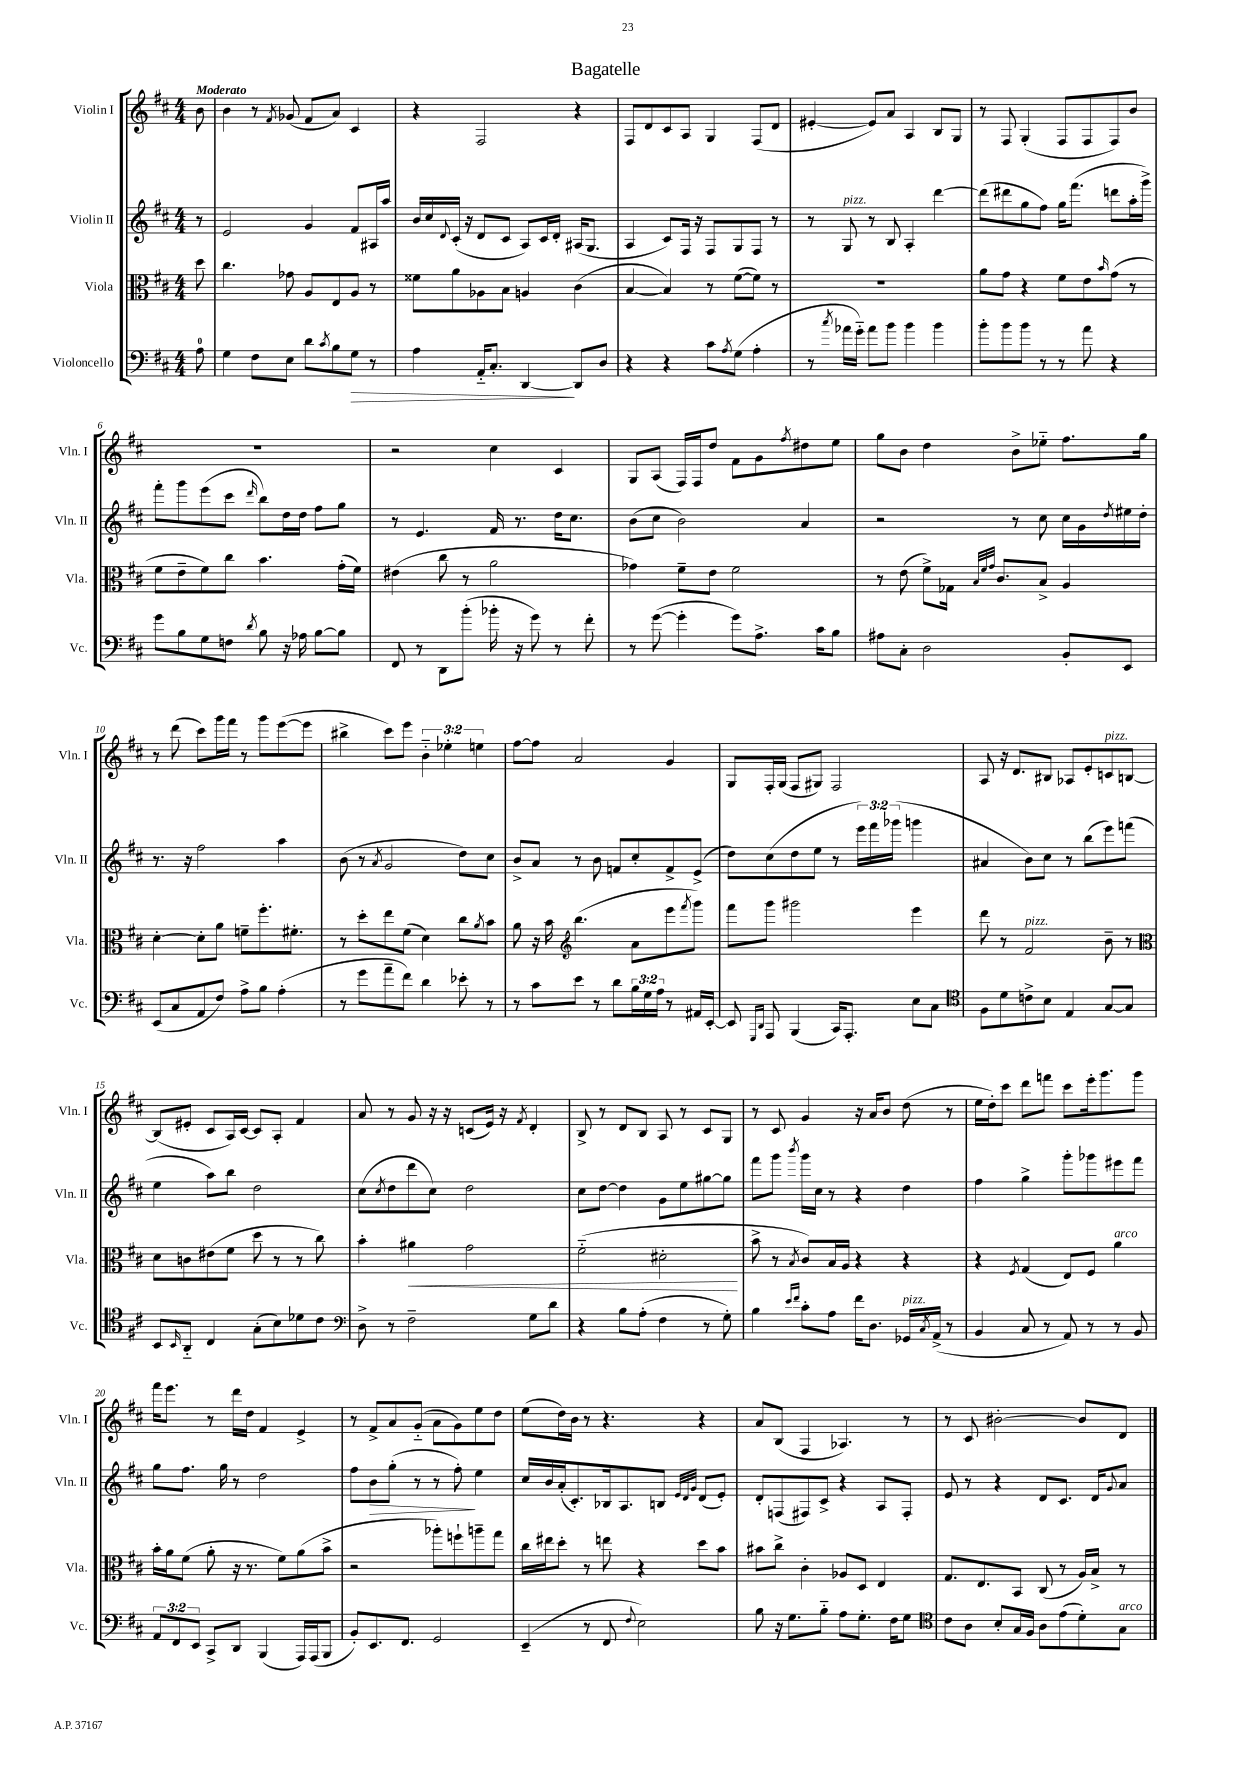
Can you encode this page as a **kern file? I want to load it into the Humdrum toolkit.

**kern	**dynam	**kern	**dynam	**kern	**dynam	**kern
*part4	*part4	*part3	*part3	*part2	*part2	*part1
*staff4	*staff4	*staff3	*staff3	*staff2	*staff2	*staff1
*I"Violoncello	*	*I"Viola	*	*I"Violin II	*	*I"Violin I
*I'Vc.	*	*I'Vla.	*	*I'Vln. II	*	*I'Vln. I
*clefF4	*	*clefC3	*	*clefG2	*	*clefG2
*k[f#c#]	*	*k[f#c#]	*	*k[f#c#]	*	*k[f#c#]
*M4/4	*	*M4/4	*	*M4/4	*	*M4/4
=	=	=	=	=	=	=
!	!	!	!	!	!	!LO:TX:a:B:t=Moderato
8A\	.	8dd\	.	8r	.	8b\
=1	=1	=1	=1	=1	=1	=1
4G\	.	4.cc#\	.	2e/	.	4b\
8F#\L	.	.	.	.	.	8r
.	.	.	.	.	.	8qf#/
8E\J	.	8g-X\	.	.	.	(8g-X/
8d\L	.	8A/L	.	4g/	.	8f#/L
8qc#/	.	.	.	.	.	.
8B\	.	8E/	.	.	.	8a/J)
!	!LO:HP:b	!	!	!	!	!
8G\J	>	8A/J	.	8f#/L	.	4c#/
8r	.	8r	.	16A#X/L	.	.
.	.	.	.	16aa/JJ	.	.
=2	=2	=2	=2	=2	=2	=2
4A\	.	8f##X\L	.	16b/LL	.	4r
.	.	.	.	16cc#/	.	.
.	.	.	.	8qqd/	.	.
.	.	8a\	.	(16c#'/JJ	.	.
.	.	.	.	16r	.	.
16AA/KL	.	8A-X\	.	8d/L	.	2F#/
8.C#'/J	.	.	.	.	.	.
.	.	8B\J	.	8c#/J	.	.
[4DD/	.	4An/	.	8A/L)	.	.
.	.	.	.	16c#/L	.	.
.	.	.	.	16d'/JJ	.	.
8DD/L]	]	(4c#\	.	(16A#X/KL	.	4r
.	.	.	.	8.G/J	.	.
8D/J	.	.	.	.	.	.
=3	=3	=3	=3	=3	=3	=3
4r	.	[4B/	.	4A/	.	8F#/L
.	.	.	.	.	.	8d/
4r	.	4B/])	.	8c#/L)	.	8c#/
.	.	.	.	16F#/Jk	.	8A/J
.	.	.	.	16r	.	.
8c#\L	.	8r	.	8F#/L	.	4G/
8qA/	.	.	.	.	.	.
(8G\J	.	([8f#\L	.	8G/	.	.
4A'\	.	8f#\J])	.	8F#/J	.	(8F#/L
.	.	8r	.	8r	.	8d/J
=4	=4	=4	=4	=4	=4	=4
8r	.	1r	.	8r	.	[4e#X'/
8qcc#/	.	.	.	.	.	.
!	!	!	!	!LO:TX:a:i:t=pizz.	!	!
16a-X\LL	.	.	.	8G/	.	.
16g\JJ)	.	.	.	.	.	.
8a-\L	.	.	.	8r	.	8e#/L])
8b\J	.	.	.	8B/	.	8a/J
4b\	.	.	.	4A'/	.	4A/
4b\	.	.	.	[4ddd\	.	8B/L
.	.	.	.	.	.	8G/J
=5	=5	=5	=5	=5	=5	=5
8b'\L	.	8a\L	.	(8ddd\L]	.	8r
8b\	.	8g\J	.	8ddd#X\	.	8F#/
8b\J	.	4r	.	8gg\	.	(4G'/
8r	.	.	.	8ff#\J)	.	.
8r	.	8f#\L	.	16gg\KL	.	8F#/L
.	.	.	.	(8.fff#\J	.	.
8a\	.	8e\	.	.	.	8F#/
.	.	16qqb/	.	.	.	.
4r	.	(8g\J	.	8dddn\L	.	8F#/)
.	.	8r	.	16aa'\L	.	8b/J
.	.	.	.	16ggg^\JJ)	.	.
!!LO:LB:g=z
=6	=6	=6	=6	=6	=6	=6
8g\L	.	8f#\L	.	8fff#'\L	.	1r
8B\	.	8e~\	.	8ggg\	.	.
8G\	.	8f#\)	.	(8eee\	.	.
8Fn\J	.	8cc#\J	.	8ccc#\J	.	.
8qd/	.	.	.	16qqddd/	.	.
8B\	.	4.b\	.	8bb\L)	.	.
16r	.	.	.	16dd\L	.	.
16A-X\	.	.	.	16dd\JJ	.	.
[8B\L	.	.	.	8ff#\L	.	.
8B\J]	.	(16g'\LL	.	8gg\J	.	.
.	.	16f#\JJ)	.	.	.	.
=7	=7	=7	=7	=7	=7	=7
8FF#/	.	(4e#X\	.	8r	.	2r
8r	.	.	.	4.e/	.	.
8DD\L	.	8cc#\	.	.	.	.
(8b'\J	.	8r	.	.	.	.
16b-X'\	.	2a\	.	16f#/	.	4cc#\
16r	.	.	.	8.r	.	.
8g\)	.	.	.	.	.	.
8r	.	.	.	16dd\KL	.	4c#/
.	.	.	.	8.cc#\J	.	.
8f#'\	.	.	.	.	.	.
=8	=8	=8	=8	=8	=8	=8
8r	.	4g-X\)	.	(8b\L	.	8G/L
([8g\	.	.	.	8cc#\J	.	(8A/J
4g'\]	.	8f#~\L	.	2b\)	.	16F#/LL)
.	.	.	.	.	.	16F#/J
.	.	8e\J	.	.	.	8dd/J
8g\L)	.	2f#\	.	.	.	8f#\L
8.A^\J	.	.	.	.	.	8g\
.	.	.	.	.	.	8qff#/
.	.	.	.	4a/	.	8dd#X\
16c#\KL	.	.	.	.	.	.
8B\J	.	.	.	.	.	8ee\J
=9	=9	=9	=9	=9	=9	=9
8A#X\L	.	8r	.	2r	.	8gg\L
8C#'\J	.	(8e\	.	.	.	8b\J
2D\	.	8f#^\L)	.	.	.	4dd\
.	.	16G-X\Jk	.	.	.	.
.	.	32qqB/LLL	.	.	.	.
.	.	32qqf#/	.	.	.	.
.	.	32qqg/JJJ	.	.	.	.
.	.	8.c#/L	.	.	.	.
.	.	.	.	8r	.	8b^\L
.	.	8B^/J	.	8cc#\	.	8ee-X\J
8BB'/L	.	4A/	.	16cc#\LL	.	8.ff#\L
.	.	.	.	16g\	.	.
.	.	.	.	8qdd/	.	.
8EE/J	.	.	.	16ee#X\	.	.
.	.	.	.	16dd'\JJ	.	16gg\Jk
!!LO:LB:g=z
=10	=10	=10	=10	=10	=10	=10
(8EE/L	.	[4d'\	.	8.r	.	8r
8C#/	.	.	.	.	.	(8ddd\
.	.	.	.	16r	.	.
8AA/	.	8d'\L]	.	2ff#\	.	8ccc#\L)
8F#/J)	.	8a\J	.	.	.	16ggg\L
.	.	.	.	.	.	16fff#\JJ
8A^\L	.	8fn~\L	.	.	.	8r
8B\J	.	8.ff#'\	.	.	.	8ggg\L
(4A'\	.	.	.	4aa\	.	([8eee\
.	.	8.f#X'\J	.	.	.	.
.	.	.	.	.	.	8eee\J]
=11	=11	=11	=11	=11	=11	=11
8r	.	8r	.	(8b\	.	4bb#X^\
8g\L	.	8dd'\L	.	8r	.	.
.	.	.	.	8qa/	.	.
8a~\	.	8ee\	.	2g/	.	8ccc#\L)
8f#\J)	.	(8f#\J	.	.	.	8eee\J
4d\	.	4d\)	.	.	.	6b\
.	.	.	.	.	.	6ee-X'\
8e-X'\	.	8cc#\L	.	8dd\L)	.	.
.	.	.	.	.	.	6een\
.	.	8qa/	.	.	.	.
8r	.	8b\J	.	8cc#\J	.	.
=12	=12	=12	=12	=12	=12	=12
8r	.	8a\	.	8b^/L	.	[8ff#\L
8c#\L	.	16r	.	8a/J	.	8ff#\J]
.	.	16b\	.	.	.	.
*	*	*clefG2	*	*	*	*
8e\J	.	(4.bb\	.	8r	.	2a/
8r	.	.	.	8b\	.	.
8d\L	.	.	.	8fn/L	.	.
24B\L	.	8a\L	.	8cc#'/	.	.
24G\	.	.	.	.	.	.
24A\JJ	.	.	.	.	.	.
8r	.	8eee\	.	8f^/	.	4g/
.	.	8qfff#/	.	.	.	.
16AA#X/LL	.	8ggg\J)	.	(8e^/J	.	.
[16EE'/JJ	.	.	.	.	.	.
=13	=13	=13	=13	=13	=13	=13
8EE/]	.	8fff#\L	.	8dd\L)	.	8G/L
16qqGGG/LL	.	.	.	.	.	.
16qqDD/JJ	.	.	.	.	.	.
8AAA/	.	8ggg\J	.	(8cc#\	.	16F#'/L
.	.	.	.	.	.	(16G/JJ
(4BBB/	.	2ggg#X\	.	8dd\	.	8F#/L
.	.	.	.	8ee\J	.	8G#X/J)
16CC#/KL)	.	.	.	8r	.	2F#/
8.AAA'/J	.	.	.	.	.	.
.	.	.	.	24eee\LL)	.	.
.	.	.	.	24fff#\	.	.
.	.	.	.	(24ggg-X\JJ	.	.
8E\L	.	4eee\	.	4gggn\	.	.
8C#\J	.	.	.	.	.	.
=14	=14	=14	=14	=14	=14	=14
*clefC4	*	*	*	*	*	*
8F#\L	.	8ddd\	.	4a#X/	.	8A/
8d\	.	8r	.	.	.	16r
.	.	.	.	.	.	8.d/L
!	!	!LO:TX:a:i:t=pizz.	!	!	!	!
8cn^\	.	2f#/	.	8b\L)	.	.
8B\J	.	.	.	8cc#\J	.	8B#X/J
4E/	.	.	.	8r	.	8A-X/L
.	.	.	.	(8bb\L	.	8e'/
!	!	!	!	!	!	!LO:TX:a:i:t=pizz.
[8G/L	.	8b~\	.	8eee\)	.	8cn/
8G/J]	.	8r	.	(8fffn\J	.	[8Bn/J
!!LO:LB:g=z
=15	=15	=15	=15	=15	=15	=15
*	*	*clefC3	*	*	*	*
8BB/L	.	8d\L	.	4ee\	.	(8B/L]
16qqBB/	.	.	.	.	.	.
8AA/J	.	8cn\	.	.	.	8e#X'/J
4C#/	.	(8e#X\	.	8aa\L)	.	8c#/L
.	.	8f#\J	.	8bb\J	.	16A/L)
.	.	.	.	.	.	[16c#/JJ
(8G'\L	.	8dd\	.	2dd\	.	8c#/L]
8B\)	.	8r	.	.	.	8A'/J
8d-X\	.	8r	.	.	.	4f#/
8c#\J	.	8cc#\)	.	.	.	.
=16	=16	=16	=16	=16	=16	=16
*clefF4	*	*	*	*	*	*
8D^\	.	4b'\	.	(8cc#\L	.	8a/
.	.	.	.	8qcc#/	.	.
8r	.	.	.	8dd\	.	8r
!	!	!	!LO:HP:b	!	!	!
2F#~\	.	4a#X\	<	8ddd\	.	8g/
.	.	.	.	8cc#\J)	.	16r
.	.	.	.	.	.	16r
.	.	2g\	.	2dd\	.	(8cn/L
.	.	.	.	.	.	16e/Jk)
.	.	.	.	.	.	16r
.	.	.	.	.	.	8qf#/
8G\L	.	.	.	.	.	4d'/
8d\J	.	.	.	.	.	.
=17	=17	=17	=17	=17	=17	=17
4r	.	(2f#\	.	8cc#\L	.	8B^/
.	.	.	.	[8dd\J	.	8r
8B\L	.	.	.	4dd\]	.	8d/L
(8A'\J	.	.	.	.	.	8B/J
4F#\	.	2d#X'\	.	8g\L	.	8A/
.	.	.	.	8ee\	.	8r
8r	.	.	.	[8gg#X\	.	8c#/L
8G'\)	.	.	.	8gg#\J]	.	8G/J
.	.	.	[	.	.	.
=18	=18	=18	=18	=18	=18	=18
4B\	.	8b^\	.	8fff#\L	.	8r
.	.	8r	.	8ggg\J	.	8c#/
16qqe/LL	.	.	.	.	.	.
16qqf#/JJ	.	8qB/	.	8qbbb/	.	.
8c#'\L	.	8c#/L)	.	16ggg\LL	.	4g/
.	.	.	.	16cc#\JJ	.	.
8A\J	.	16B/L	.	8r	.	.
.	.	16A/JJ	.	.	.	.
16f#\KL	.	4r	.	4r	.	16r
8.D\J	.	.	.	.	.	16a/KL
.	.	.	.	.	.	8b/J
!LO:TX:a:i:t=pizz.	!	!	!	!	!	!
16GG-X/LL	.	4r	.	4dd\	.	(8dd\
8qC#/	.	.	.	.	.	.
(16AA^/JJ	.	.	.	.	.	.
8r	.	.	.	.	.	8r
=19	=19	=19	=19	=19	=19	=19
4BB/	.	4r	.	4ff#\	.	16ee\LL
.	.	.	.	.	.	16dd'\J)
.	.	.	.	.	.	8ccc#\J
.	.	8qF#/	.	.	.	.
8C#/	.	(4G/	.	4gg^\	.	8ddd\L
8r	.	.	.	.	.	8fffn\J
8AA/)	.	8E/L)	.	8ggg'\L	.	8ccc#\L
8r	.	8F#/J	.	8ggg-X\	.	16eee'\k
.	.	.	.	.	.	8.ggg\
!	!	!LO:TX:a:i:t=arco	!	!	!	!
8r	.	4a\	.	8eee#X\	.	.
8BB/	.	.	.	8fff#\J	.	8ggg\J
!!LO:LB:g=z
=20	=20	=20	=20	=20	=20	=20
12AA/L	.	16b'\LL	.	8gg\L	.	16fff#\KL
.	.	16a\J	.	.	.	8.eee\J
12FF#/	.	.	.	.	.	.
.	.	(8f#\J	.	8.ff#\J	.	.
12EE/J	.	.	.	.	.	.
8CC#^/L	.	8a'\	.	.	.	8r
.	.	.	.	16gg\	.	.
8DD/J	.	16r	.	8r	.	16ddd\LL
.	.	8.r	.	.	.	16dd\JJ
(4BBB/	.	.	.	2dd\	.	4f#/
.	.	8f#\L)	.	.	.	.
16AAA/LL)	.	(8a\	.	.	.	4e^/
(16AAA/J	.	.	.	.	.	.
8BBB/J	.	8b^\J	.	.	.	.
=21	=21	=21	=21	=21	=21	=21
8BB'/L)	.	2r	.	8ff#\L	.	8r
!	!	!	!	!	!LO:HP:b	!
8.EE/	.	.	.	8b\	>	8f#^/L
.	.	.	.	(8gg'\J	.	8a/
8.FF#/J	.	.	.	.	.	.
.	.	.	.	8r	.	(8g/J
2GG/	.	8aa-X'\L)	.	8r	.	8a\L
.	.	8ffn`\	.	8ff#'\)	.	8g\)
.	.	8aan~\	.	4ee\	]	8ee\
.	.	8gg\J	.	.	.	8dd\J
=22	=22	=22	=22	=22	=22	=22
(4EE~/	.	16cc#\LL	.	16cc#/LL	.	(8ee\L
.	.	16ee#X\J	.	16b/	.	.
.	.	8dd'\J	.	(16a'/J	.	16dd\L)
.	.	.	.	8.c#'/)	.	16b\JJ
8r	.	8r	.	.	.	8r
8FF#/	.	8een\	.	16B-X/k	.	4.r
.	.	.	.	8.A/	.	.
8qqF#/	.	.	.	.	.	.
2E\)	.	4r	.	.	.	.
.	.	.	.	8Bn/J	.	.
.	.	.	.	32qqe/LLL	.	.
.	.	.	.	32qqd/	.	.
.	.	.	.	32qqg/JJJ	.	.
.	.	8dd\L	.	(8d/L	.	4r
.	.	8b\J	.	8e'/J)	.	.
=23	=23	=23	=23	=23	=23	=23
8B\	.	8b#X\L	.	8d'/L	.	8a/L
16r	.	8cc#^\J	.	(8Fn/	.	(8B/J
8.G\L	.	.	.	.	.	.
.	.	4c#'\	.	8F#X/)	.	4F#/
8B\J	.	.	.	8c#^/J	.	.
8A\L	.	8A-X/L	.	4r	.	4.A-X/)
8.G'\J	.	8D/J	.	.	.	.
.	.	4E/	.	8A/L	.	.
16F#\KL	.	.	.	.	.	.
8G\J	.	.	.	8F#'/J	.	8r
=24	=24	=24	=24	=24	=24	=24
*clefC4	*	*	*	*	*	*
8c#\L	.	8.G/L	.	8e/	.	8r
8A\J	.	.	.	8r	.	8c#/
.	.	8.E/	.	.	.	.
8B'/L	.	.	.	4r	.	[2b#X'\
16G/L	.	8BB/J	.	.	.	.
16F#/JJ	.	.	.	.	.	.
8A\L	.	(8C#/	.	8d/L	.	.
(8e\	.	8r	.	8.c#/J	.	.
8d'\)	.	16A/LL)	.	.	.	8b#/L]
.	.	16B^/JJ	.	16d/KL	.	.
.	.	.	.	8qqg/	.	.
!LO:TX:a:i:t=arco	!	!	!	!	!	!
8G\J	.	8r	.	8a/J	.	8d/J
==	==	==	==	==	==	==
*-	*-	*-	*-	*-	*-	*-
